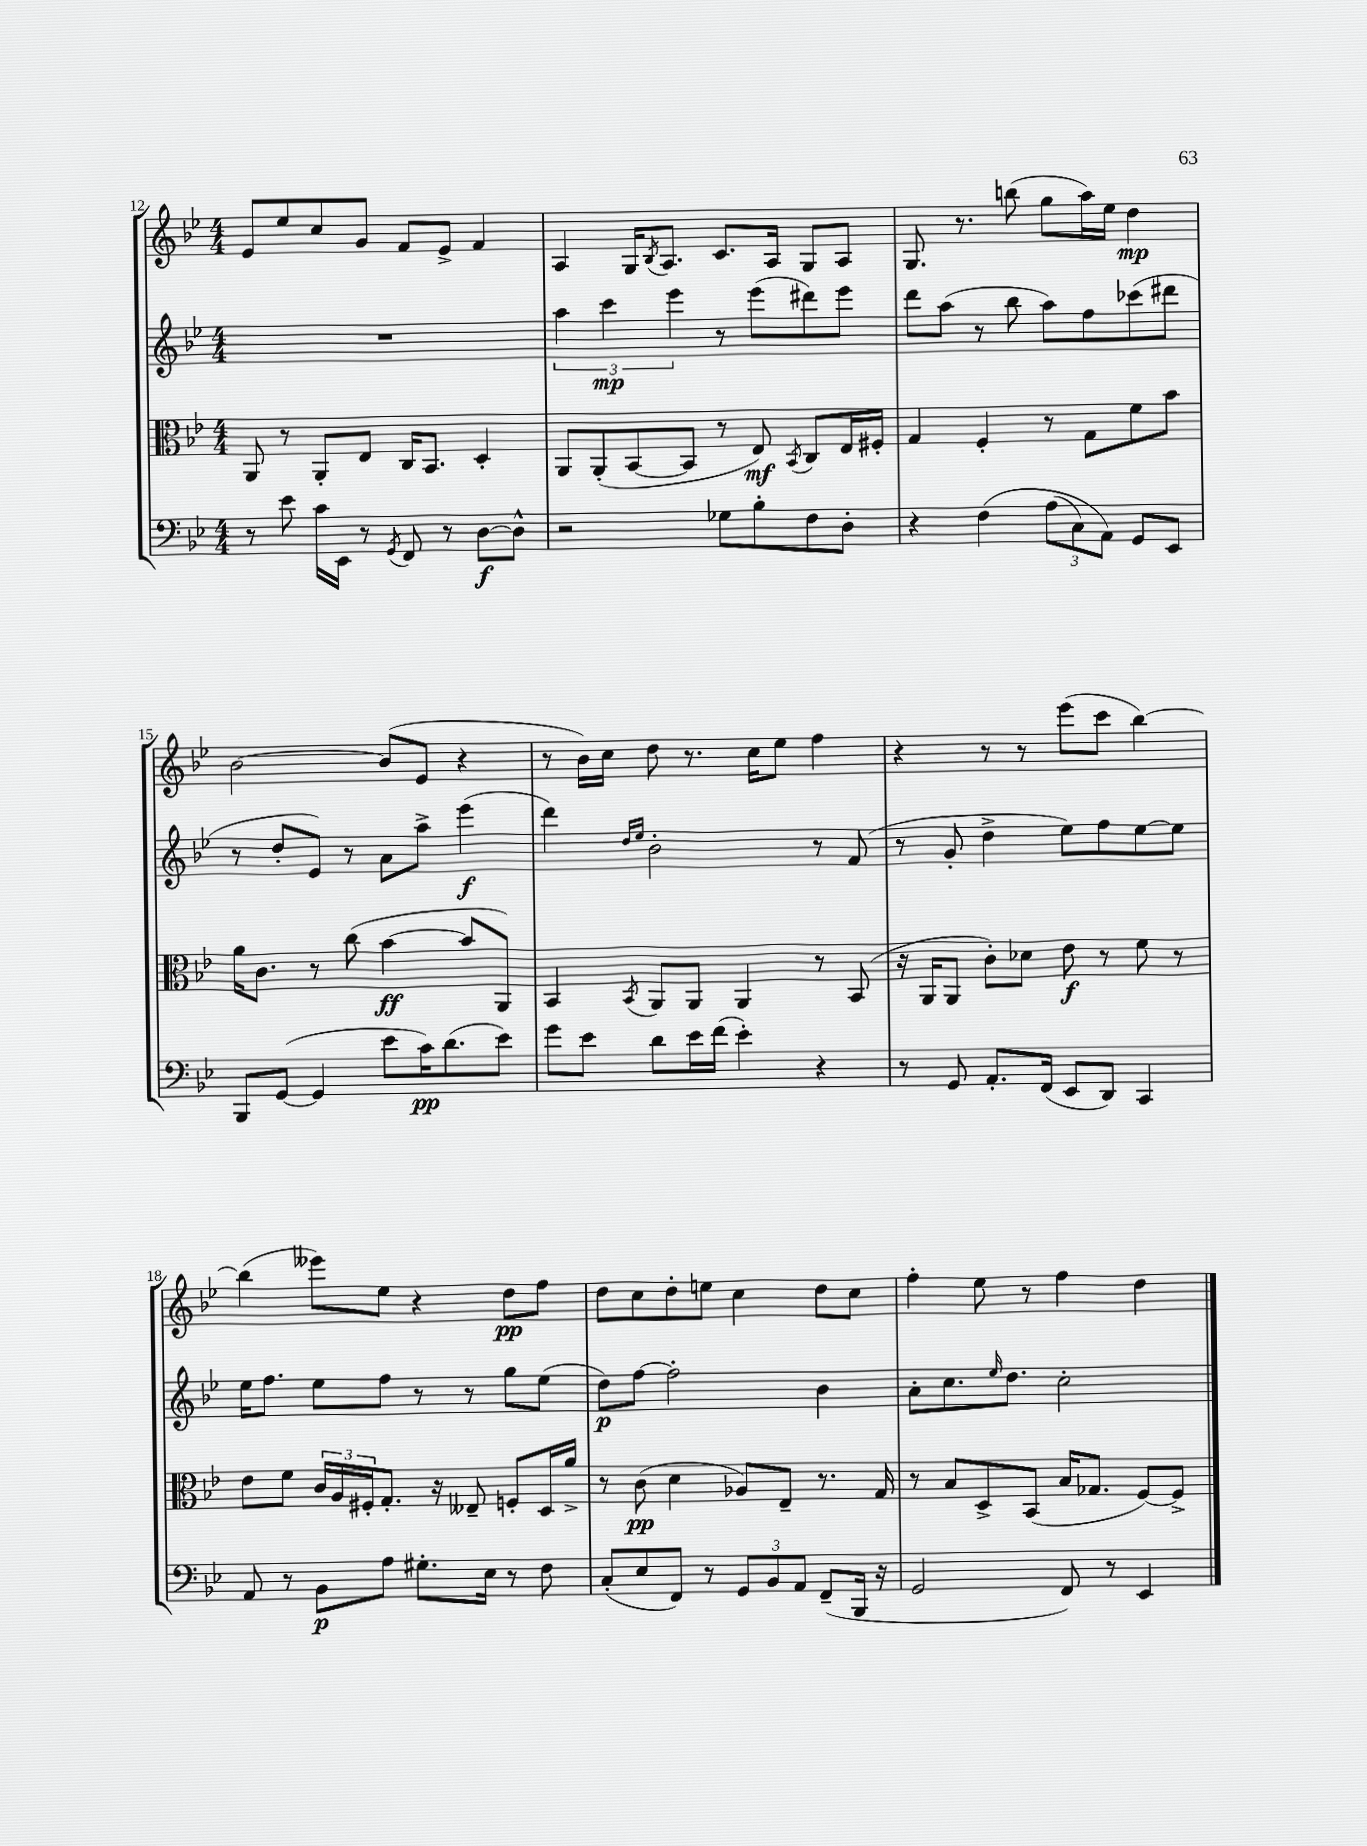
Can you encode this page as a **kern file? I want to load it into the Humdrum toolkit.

**kern	**dynam	**kern	**dynam	**kern	**dynam	**kern	**dynam
*part4	*part4	*part3	*part3	*part2	*part2	*part1	*part1
*staff4	*staff4	*staff3	*staff3	*staff2	*staff2	*staff1	*staff1
*clefF4	*	*clefC3	*	*clefG2	*	*clefG2	*
*k[b-e-]	*	*k[b-e-]	*	*k[b-e-]	*	*k[b-e-]	*
*M4/4	*	*M4/4	*	*M4/4	*	*M4/4	*
=12	=12	=12	=12	=12	=12	=12	=12
8r	.	8AA/	.	1r	.	8e-/L	.
8e-\	.	8r	.	.	.	8ee-/	.
16c\LL	.	8AA'/L	.	.	.	8cc/	.
16EE-\JJ	.	.	.	.	.	.	.
8r	.	8E-/J	.	.	.	8g/J	.
8qGG/	.	.	.	.	.	.	.
8FF/	.	16C/KL	.	.	.	8f/L	.
.	.	8.BB-/J	.	.	.	.	.
8r	.	.	.	.	.	8e-^/J	.
[8D\L	f	4D'/	.	.	.	4f/	.
8D^^\J]	.	.	.	.	.	.	.
=13	=13	=13	=13	=13	=13	=13	=13
2r	.	8AA/L	.	6aa\	.	4A/	.
.	.	(8AA'/	.	.	.	.	.
.	.	.	.	6ccc\	mp	.	.
.	.	[8BB-/	.	.	.	16G/KL	.
.	.	.	.	.	.	8qB-/	.
.	.	.	.	.	.	8.A/J	.
.	.	.	.	6eee-\	.	.	.
.	.	8BB-/J]	.	.	.	.	.
8G-X\L	.	8r	.	8r	.	8.c/L	.
8B-'\	.	8E-/)	mf	(8eee-\L	.	.	.
.	.	.	.	.	.	16A/Jk	.
.	.	8qBB-/	.	.	.	.	.
8F\	.	8C/L	.	8ddd#X\)	.	8G/L	.
8D'\J	.	16E-/L	.	8eee-\J	.	8A/J	.
.	.	16F#X'/JJ	.	.	.	.	.
=14	=14	=14	=14	=14	=14	=14	=14
4r	.	4G/	.	8ddd\L	.	8.G/	.
.	.	.	.	(8aa\J	.	.	.
.	.	.	.	.	.	8.r	.
(4F\	.	4F'/	.	8r	.	.	.
.	.	.	.	8bb-\	.	(8bbn\	.
(12A\L	.	8r	.	8aa\L)	.	8gg\L	.
12C\)	.	.	.	.	.	.	.
.	.	8G\L	.	8ff\	.	16aa\L)	.
12AA\J)	.	.	.	.	.	.	.
.	.	.	.	.	.	16ee-\JJ	.
8GG/L	.	8f\	.	(8ccc-X\	.	4dd\	mp
8EE-/J	.	8b-\J	.	8ddd#X\J	.	.	.
!!LO:LB:g=z
=15	=15	=15	=15	=15	=15	=15	=15
8BBB-/L	.	16a\KL	.	8r	.	[2b-\	.
.	.	8.c\J	.	.	.	.	.
([8GG/J	.	.	.	8dd'/L	.	.	.
4GG/]	.	8r	.	8e-/J)	.	.	.
.	.	(8cc\	.	8r	.	.	.
8e-\L	.	[4b-\	ff	8a\L	.	(8b-/L]	.
16c\K)	pp	.	.	8aa^\J	.	8e-/J	.
(8.d\	.	.	.	.	.	.	.
.	.	8b-/L]	.	(4eee-\	f	4r	.
8e-\J)	.	8AA/J)	.	.	.	.	.
=16	=16	=16	=16	=16	=16	=16	=16
8g\L	.	4BB-/	.	4ddd\)	.	8r	.
8e-\J	.	.	.	.	.	16b-\LL)	.
.	.	.	.	.	.	16cc\JJ	.
.	.	.	.	16qqdd/LL	.	.	.
.	.	8qBB-/	.	16qqee-/JJ	.	.	.
8d\L	.	8AA/L	.	2b-'\	.	8dd\	.
16e-\L	.	8AA/J	.	.	.	8.r	.
(16f\JJ	.	.	.	.	.	.	.
4e-'\)	.	4AA/	.	.	.	.	.
.	.	.	.	.	.	16cc\KL	.
.	.	.	.	.	.	8ee-\J	.
4r	.	8r	.	8r	.	4ff\	.
.	.	(8BB-/	.	(8f/	.	.	.
=17	=17	=17	=17	=17	=17	=17	=17
8r	.	16r	.	8r	.	4r	.
.	.	16AA/KL	.	.	.	.	.
8GG/	.	8AA/J	.	8g'/	.	.	.
8.AA'/L	.	8c'\L)	.	4dd^\	.	8r	.
.	.	8d-X\J	.	.	.	8r	.
(16FF/Jk	.	.	.	.	.	.	.
8EE-/L	.	8e-\	f	8ee-\L)	.	(8eee-\L	.
8DD/J)	.	8r	.	8ff\	.	8ccc\J	.
4CC/	.	8f\	.	[8ee-\	.	[4bb-\)	.
.	.	8r	.	8ee-\J]	.	.	.
!!LO:LB:g=z
=18	=18	=18	=18	=18	=18	=18	=18
8AA/	.	8e-\L	.	16ee-\KL	.	(4bb-\]	.
.	.	.	.	8.ff\J	.	.	.
8r	.	8f\J	.	.	.	.	.
8BB-\L	p	24c/LL	.	8ee-\L	.	8eee--X\L)	.
.	.	24A/	.	.	.	.	.
.	.	24F#X'/J	.	.	.	.	.
8A\J	.	8.G'/J	.	8ff\J	.	8ee-\J	.
8.G#X'\L	.	.	.	8r	.	4r	.
.	.	16r	.	.	.	.	.
.	.	8E--X~/	.	8r	.	.	.
16E-\Jk	.	.	.	.	.	.	.
8r	.	8Fn'/L	.	8gg\L	.	8dd\L	pp
8F\	.	16D/L	.	(8ee-\J	.	8ff\J	.
.	.	16a^/JJ	.	.	.	.	.
=19	=19	=19	=19	=19	=19	=19	=19
(8C'/L	.	8r	.	8dd\L)	p	8dd\L	.
8E-/	.	(8c\	pp	[8ff\J	.	8cc\	.
8FF/J)	.	4d\	.	2ff'\]	.	8dd'\	.
8r	.	.	.	.	.	8een\J	.
12GG/L	.	8A-X/L)	.	.	.	4cc\	.
12BB-/	.	.	.	.	.	.	.
.	.	8E-~/J	.	.	.	.	.
12AA/J	.	.	.	.	.	.	.
(8FF~/L	.	8.r	.	4b-\	.	8dd\L	.
16BBB-/Jk	.	.	.	.	.	8cc\J	.
16r	.	16G/	.	.	.	.	.
=20	=20	=20	=20	=20	=20	=20	=20
2GG/	.	8r	.	8a'\L	.	4ff'\	.
.	.	8B-/L	.	8.cc\	.	.	.
.	.	8D^/	.	.	.	8ee-\	.
.	.	.	.	16qqee-/	.	.	.
.	.	.	.	8.dd\J	.	.	.
.	.	(8BB-/J	.	.	.	8r	.
8FF/)	.	16B-/KL	.	2cc'\	.	4ff\	.
.	.	8.G-X/J	.	.	.	.	.
8r	.	.	.	.	.	.	.
4EE-/	.	[8F/L)	.	.	.	4dd\	.
.	.	8F^/J]	.	.	.	.	.
==	==	==	==	==	==	==	==
*-	*-	*-	*-	*-	*-	*-	*-
